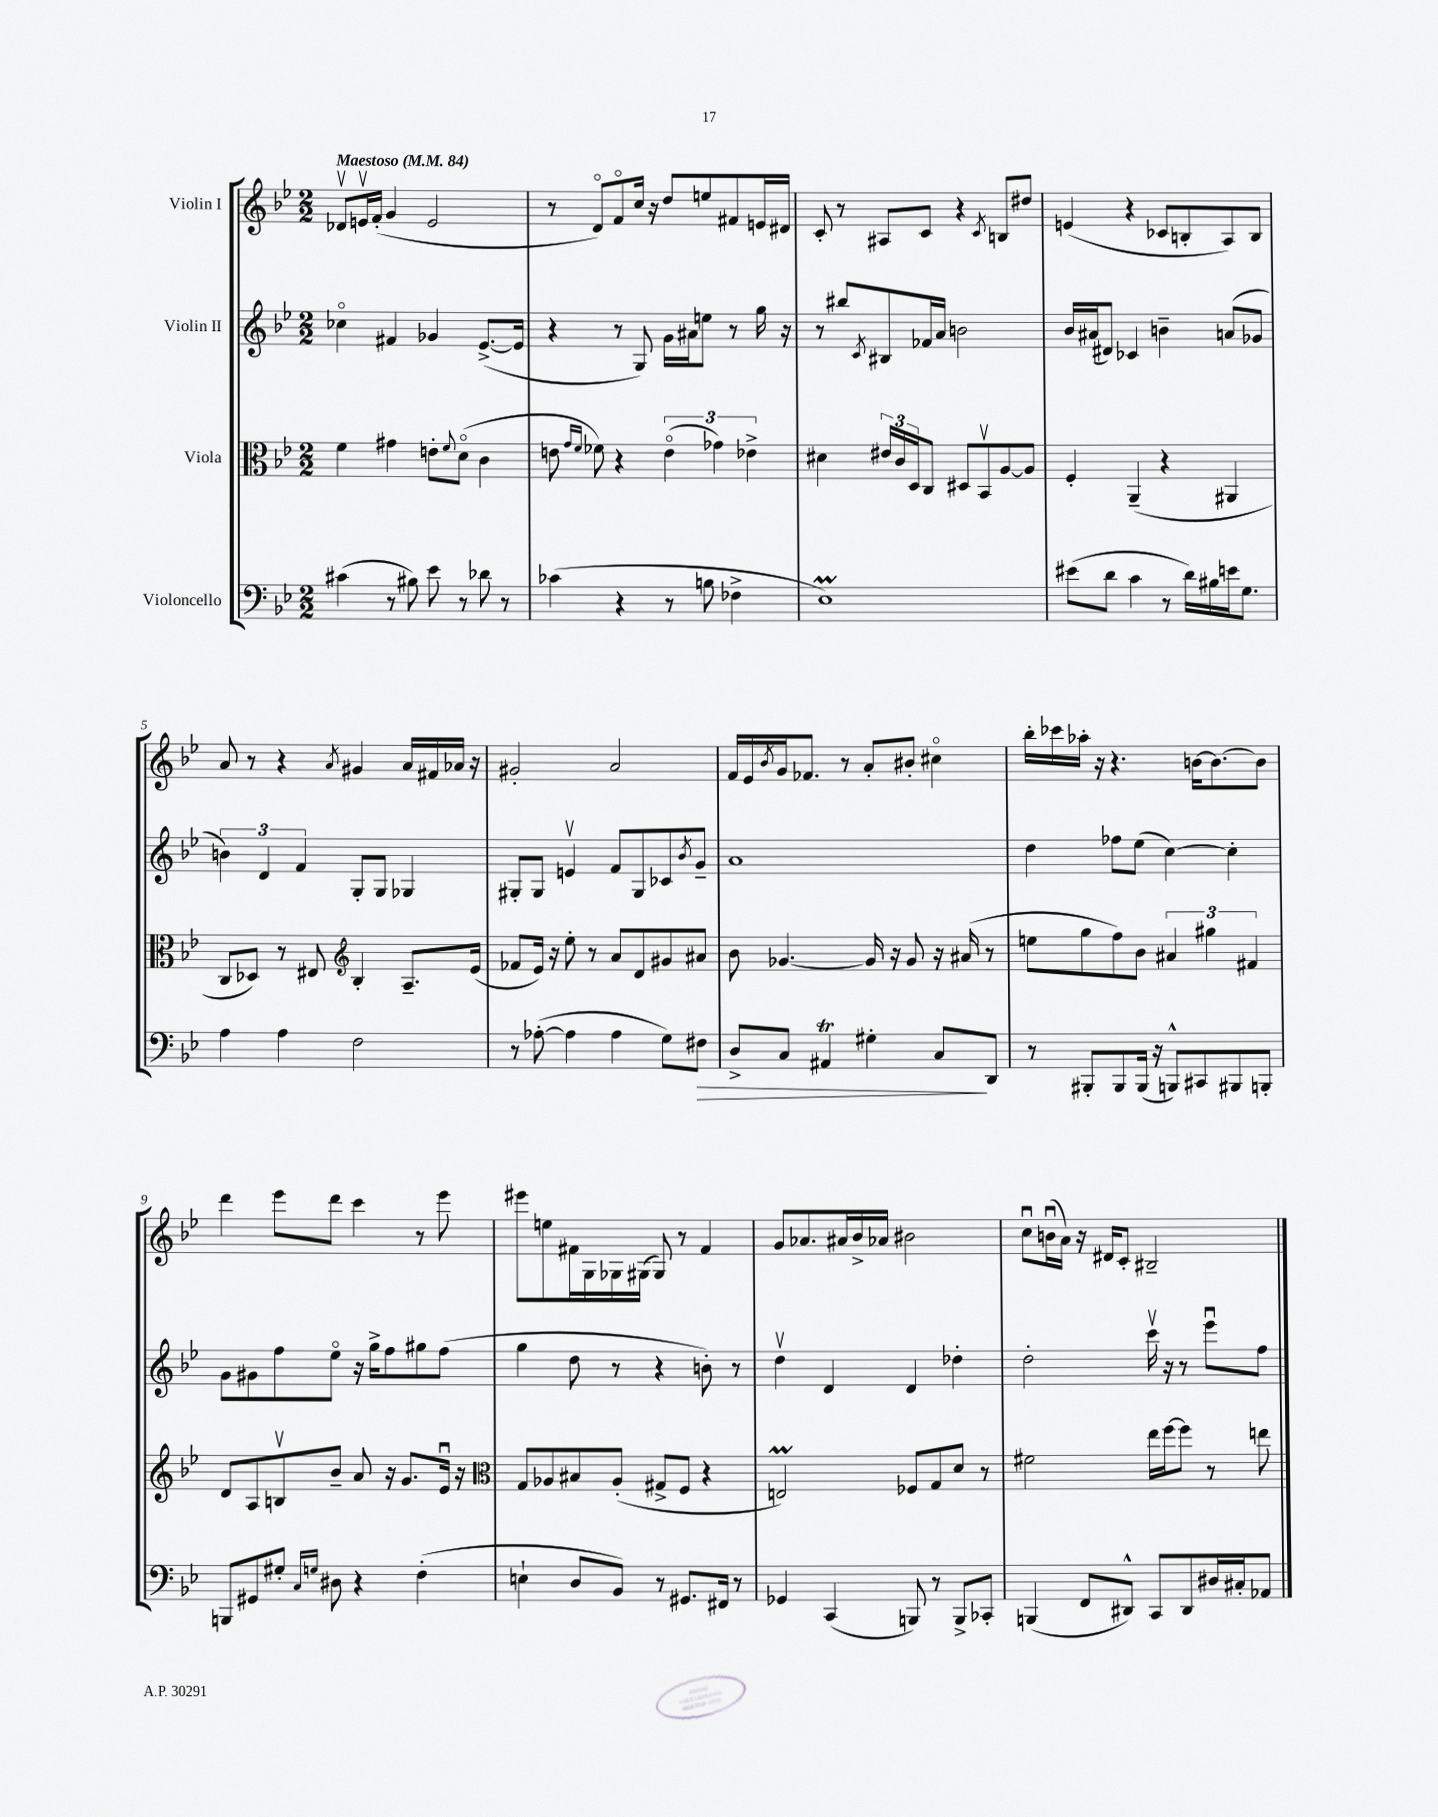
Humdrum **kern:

**kern	**dynam	**kern	**kern	**kern
*part4	*part4	*part3	*part2	*part1
*staff4	*staff4	*staff3	*staff2	*staff1
*I"Violoncello	*	*I"Viola	*I"Violin II	*I"Violin I
*clefF4	*	*clefC3	*clefG2	*clefG2
*k[b-e-]	*	*k[b-e-]	*k[b-e-]	*k[b-e-]
*M2/2	*	*M2/2	*M2/2	*M2/2
*MM84	*	*MM84	*MM84	*MM84
=1	=1	=1	=1	=1
!	!	!	!	!LO:TX:a:B:t=Maestoso
(4c#X\	.	4f\	4cc-X\	8d-Xv/L
.	.	.	.	16env/L
.	.	.	.	(16f'/JJ
8r	.	4g#X\	4f#X/	4g/
8B#X\)	.	.	.	.
8e-\	.	8en'\L	4g-X/	2e/
.	.	8qqf/	.	.
8r	.	(8d\J	.	.
8d-X\	.	4c\	([8.e-^/L	.
8r	.	.	.	.
.	.	.	16e-/Jk]	.
=2	=2	=2	=2	=2
(4c-X\	.	8en\	4r	8r
.	.	16qqg/LL	.	.
.	.	16qqf/JJ	.	.
.	.	8f-X\)	.	8d/L)
4r	.	4r	8r	8f/
.	.	.	8G/)	16cc/Jk
.	.	.	.	16r
8r	.	(6e\	16g\LL	8dd/L
.	.	.	16a#X\J	.
8Bn\	.	.	8een\J	8een/
.	.	6g-X\)	.	.
4F-X^\	.	.	8r	8f#X/
.	.	6e-X^\	.	.
.	.	.	16gg\	16en/L
.	.	.	16r	16d#X/JJ
=3	=3	=3	=3	=3
1E-M)	.	4d#X\	8r	8c'/
.	.	.	8bb#X/L	8r
.	.	.	8qc/	.
.	.	24e#X/LL	8B#X/	8A#X/L
.	.	24c/	.	.
.	.	24D/J	.	.
.	.	8C/J	16f-X/L	8c/J
.	.	.	16a/JJ	.
.	.	8D#X/L	2bn\	4r
.	.	8BB-v/	.	.
.	.	.	.	8qc/
.	.	[8A/	.	8Bn/L
.	.	8A/J]	.	8dd#X/J
=4	=4	=4	=4	=4
(8e#X\L	.	4F'/	16b-/LL	(4en/
.	.	.	(16a#X/J	.
8d\J	.	.	8d#X/J)	.
4c\	.	(4AA~/	4c-X/	4r
8r	.	4r	4bn~\	8c-X/L
16d\LL)	.	.	.	8Bn'/
16B#X\	.	.	.	.
16en\J	.	4AA#X/	(8an/L	8A/)
8.G\J	.	.	.	.
.	.	.	8g-X/J	8B/J
!!LO:LB:g=z
=5	=5	=5	=5	=5
4A\	.	8C/L	6bn\)	8a/
.	.	8D-X/J)	.	8r
.	.	.	6d/	.
4A\	.	8r	.	4r
.	.	.	6f/	.
.	.	8E#X/	.	.
*	*	*clefG2	*	*
.	.	.	.	8qa/
2F\	.	4B-'/	8G'/L	4g#X/
.	.	.	8G/J	.
.	.	8.A~/L	4G-X/	16a/LL
.	.	.	.	16f#X/
.	.	.	.	16a-X/JJ
.	.	(16e-/Jk	.	16r
=6	=6	=6	=6	=6
8r	.	8f-X/L	8G#X'/L	2g#X'/
([8A-X'\	.	16e-/Jk)	8G#/J	.
.	.	16r	.	.
4A-\]	.	8ee-'\	4env/	.
.	.	8r	.	.
4A-\	.	8a/L	8f/L	2a/
.	.	8d/	8G#/	.
8G\L)	.	8g#X/	8c-X/	.
.	.	.	8qb-/	.
!	!LO:HP:b	!	!	!
8F#X\J	>	8a#X/J	8g~/J	.
=7	=7	=7	=7	=7
8D^/L	.	8b-\	1a	16f/LL
.	.	.	.	16e-/
.	.	.	.	8qb-/
8C/J	.	[4.g-X/	.	16g/J
.	.	.	.	8.f-X/J
4AA#Xt/	.	.	.	.
.	.	.	.	8r
4G#X'\	.	16g-/]	.	8a'/L
.	.	16r	.	.
.	.	8g-/	.	8b#X'/J
8C/L	.	16r	.	4cc#X\
.	.	(16a#X/	.	.
8DD/J	]	8r	.	.
=8	=8	=8	=8	=8
8r	.	8een\L	4dd\	16bb-'\LL
.	.	.	.	16ccc-X\
8BBB#X'/L	.	8gg\	.	16aa-X'\JJ
.	.	.	.	16r
8BBB#/	.	8ff\)	8ff-X\L	4.r
(16BBB#/Jk	.	8b-\J	(8ee-\J	.
16r	.	.	.	.
8BBBn^^/L)	.	6a#X/	[4cc\)	.
8CC#X/	.	.	.	[16bn\KL
.	.	6gg#X\	.	.
.	.	.	.	8.b\_
8BBB#X/	.	.	4cc'\]	.
.	.	6f#X/	.	.
8BBBn'/J	.	.	.	8b\J]
!!LO:LB:g=z
=9	=9	=9	=9	=9
8BBBn/L	.	8d/L	8g\L	4ddd\
8GG#X/	.	8A/	8g#X\	.
8G#X'/J	.	8Bnv/	8ff\	8eee-\L
16qqC/LL	.	.	.	.
16qqGn/JJ	.	.	.	.
8D#X\	.	8b-~/J	8ee-\J	8ddd\J
4r	.	8a/	16r	4ccc\
.	.	.	16gg^\KL	.
.	.	16r	8ff\	.
.	.	8.g/L	.	.
(4F'\	.	.	8gg#X\	8r
.	.	16e-u/Jk	(8ff\J	8eee-\
.	.	16r	.	.
=10	=10	=10	=10	=10
*	*	*clefC3	*	*
4En`\	.	8G/L	4gg\	8eee#X\L
.	.	8A-X/	.	8een\
8D/L	.	8B#X/	8dd\	16f#X\L
.	.	.	.	16G\
8BB-/J)	.	(8A-'/J	8r	16G-X\
.	.	.	.	(16G#X\JJ
8r	.	8G#X^/L	4r	8G#/)
8.GG#X/L	.	8F/J	.	8r
.	.	4r	8bn'\)	4f#/
16FF#X/Jk	.	.	.	.
8r	.	.	8r	.
=11	=11	=11	=11	=11
4GG-X/	.	2Enm/)	4ddv\	8g/L
.	.	.	.	8.a-X/
(4CC/	.	.	4d/	.
.	.	.	.	16a#X/L
.	.	.	.	16b-^/
.	.	.	.	16a-X/JJ
8BBBn/)	.	8F-X/L	4d/	2b#X\
8r	.	8G/	.	.
8BBB^/L	.	8d/J	4dd-X'\	.
8CC-X'/J	.	8r	.	.
=12	=12	=12	=12	=12
(4BBBn/	.	2f#X\	2dd'\	8ccu\L
.	.	.	.	(16bnu\L
.	.	.	.	16a\JJ)
8FF/L	.	.	.	16r
.	.	.	.	16d#X/KL
8DD#X^^/J)	.	.	.	8c'/J
8CC/L	.	16ee-\LL	16cccv\	2B#X~/
.	.	[16ff\J	16r	.
8DD#/	.	8ff\J]	8r	.
16D#X/L	.	8r	8eee-u\L	.
16C#X'/J	.	.	.	.
8AA-X/J	.	8een\	8ff\J	.
==	==	==	==	==
*-	*-	*-	*-	*-
